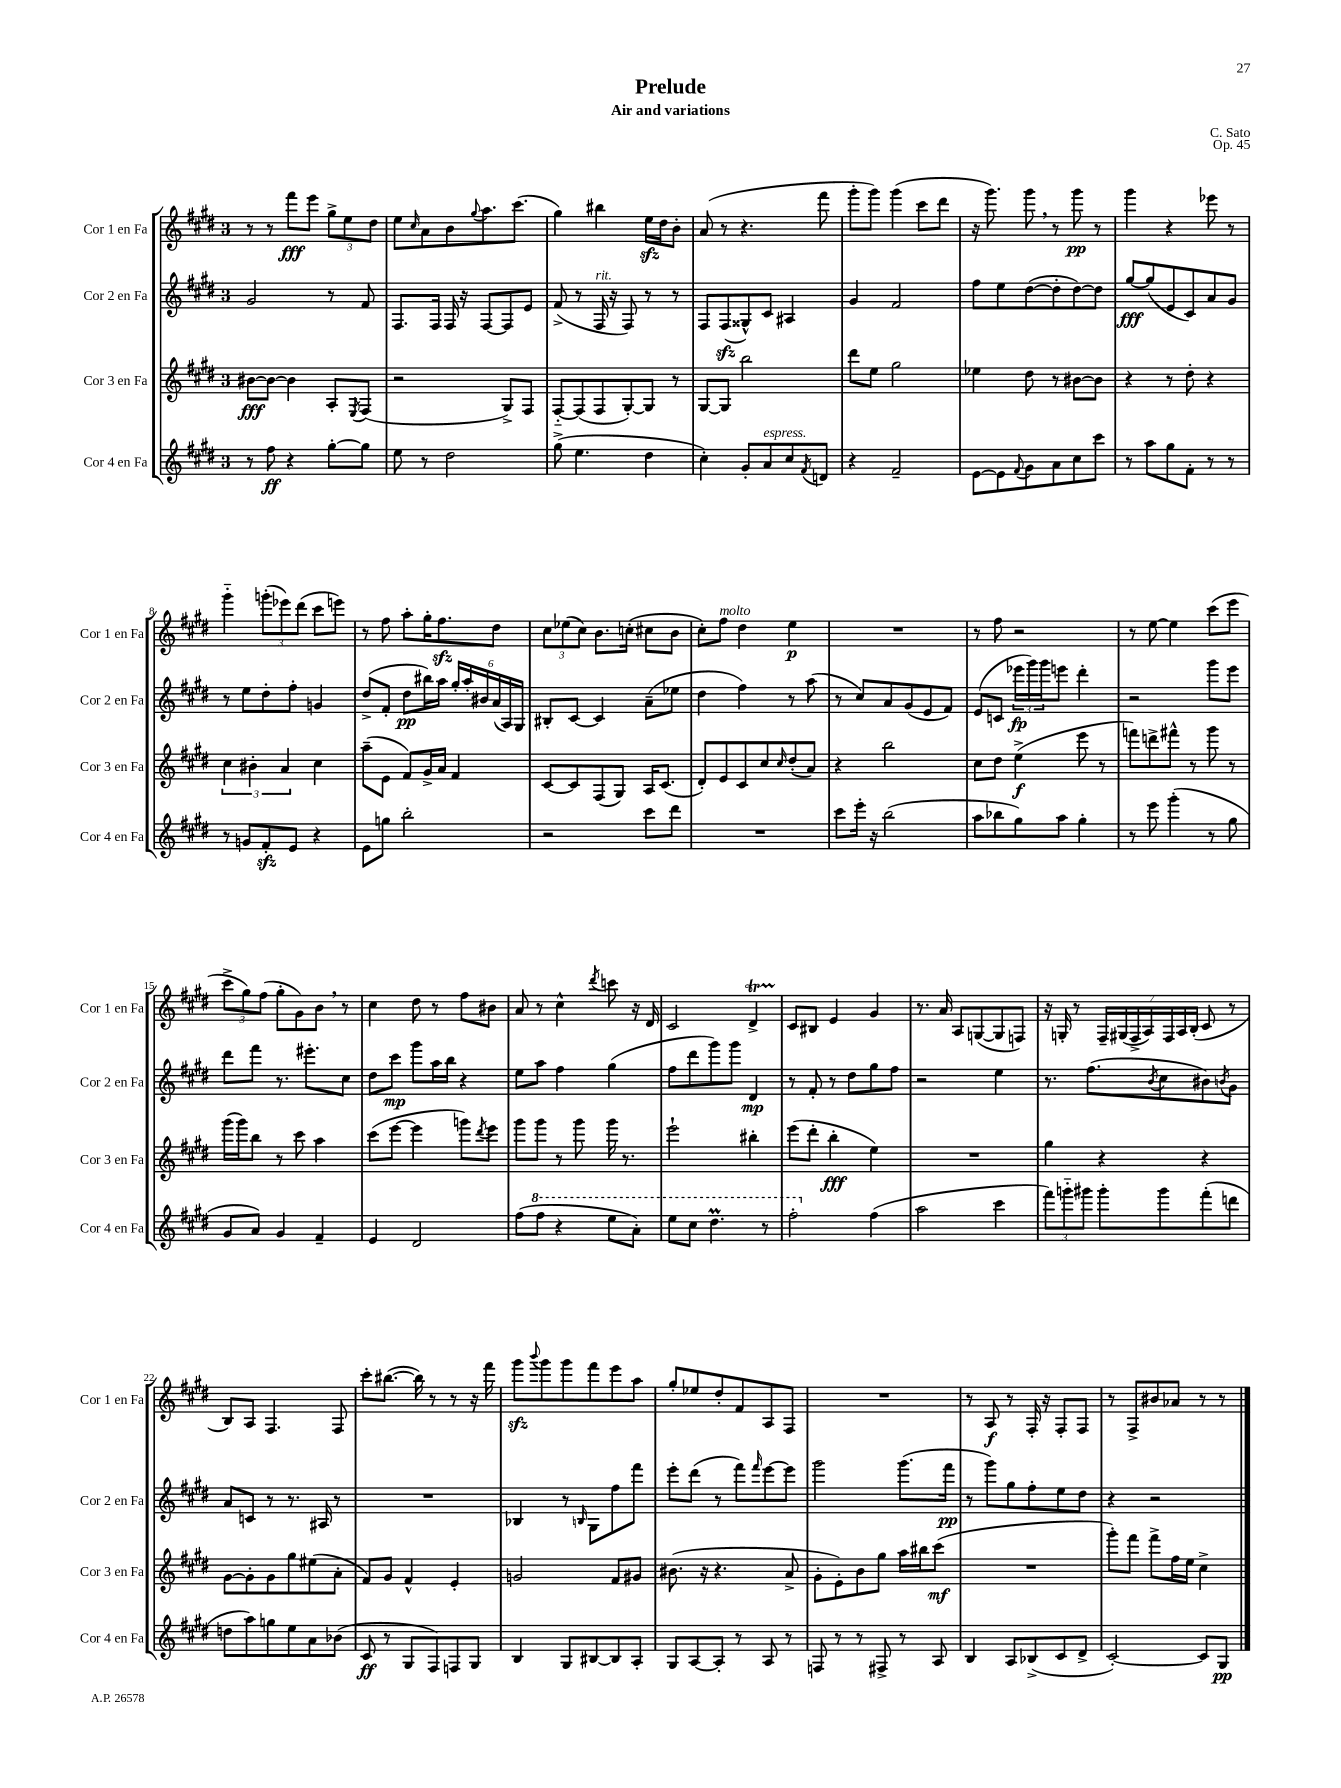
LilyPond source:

\header { title = "Prelude" composer = "C. Sato" subtitle = "Air and variations" opus = "Op. 45" }
<<
\new StaffGroup <<
\new Staff = "s0" \with { instrumentName = "Cor 1 en Fa" shortInstrumentName = "Cor 1 en Fa" } {
    \clef treble \key e \major \once \override Staff.TimeSignature.style = #'single-digit \time 3/4
    r8 r8 fis'''8\fff e'''8 \tuplet 3/2 { gis''8-> e''8 dis''8 } |
    e''8 \grace { cis''16 } a'8 b'8 \appoggiatura { gis''8 } a''8. cis'''8.( |
    gis''4) bis''4 e''16\sfz dis''16 b'8-. |
    a'8( r8 r4. fis'''8 |
    gis'''8-. gis'''8) gis'''4( cis'''8 dis'''8 |
    r16 gis'''8.) gis'''8 \breathe r8 gis'''8\pp r8 |
    gis'''4 r4 ees'''8 r8 |
    gis'''4-_ \tuplet 3/2 { g'''8-.( ees'''8) dis'''8( } cis'''8 e'''8) |
    r8 fis''8 a''8-. gis''16-. fis''8.\sfz dis''8 |
    \tuplet 3/2 { cis''8 ees''8( cis''8) } b'8. c''16-.( cis''8 b'8 |
    cis''8-.) fis''8^\markup { \italic "molto" } dis''4 e''4\p |
    R2. |
    r8 fis''8 r2 |
    r8 e''8~ e''4 cis'''8( e'''8 |
    \tuplet 3/2 { cis'''8-> gis''8) fis''8( } gis''8-. gis'8) b'8 \breathe r8 |
    cis''4 dis''8 r8 fis''8 bis'8 |
    a'8 r8 cis''4-^ \acciaccatura { dis'''8 } c'''8 r16 dis'16 |
    cis'2 dis'4->\startTrillSpan |
    cis'8\stopTrillSpan bis8 e'4 gis'4 |
    r8. a'16 a8 g8~( g8 f8) |
    r16 g16-. r8 \tuplet 7/4 { fis16-- gis16( fis16-> a16) fis16 a16 b16-.( } cis'8 r8 |
    b8) a8 fis4. fis8 |
    cis'''8-. bis''8.~( bis''16) r8 r8 r16 fis'''16 |
    gis'''8\sfz \appoggiatura { b'''8 } gis'''8 gis'''8 fis'''8 e'''8 a''8 |
    gis''8-. ees''8 dis''8-. fis'8 a8 fis8 |
    R2. |
    r8 a8\f r8 fis16-. r16 fis8-. fis8 |
    r8 fis8-> bis'8 aes'8 r8 r8 \bar "|." |
}
\new Staff = "s1" \with { instrumentName = "Cor 2 en Fa" shortInstrumentName = "Cor 2 en Fa" } {
    \clef treble \key e \major \once \override Staff.TimeSignature.style = #'single-digit \time 3/4
    gis'2 r8 fis'8 |
    fis8. fis16 fis16 r16 fis8~ fis8 e'8 |
    fis'8->( r8 fis16^\markup { \italic "rit." } r16 fis8) r8 r8 |
    fis8 fis8\sfz( gisis8-^) cis'8 ais4 |
    gis'4 fis'2 |
    fis''8 e''8 dis''8~( dis''8-. dis''8~) dis''8 |
    gis''8~\fff gis''8( e'8 cis'8) a'8 gis'8 |
    r8 e''8 dis''8-. fis''8-. g'4 |
    dis''8->( fis'8-. dis''8\pp bis''16) a''16 \tuplet 6/4 { gis''16-. a''16-. bis'16 a'16( a16) gis16 } |
    bis8-. cis'8~ cis'4 a'8--( ees''8 |
    dis''4 fis''4) r8 a''8( |
    r8 cis''8) a'8 gis'8( e'8 fis'8) |
    e'8( c'8 \tuplet 3/2 { ees'''16\fp gis'''16) gis'''16 } e'''8 dis'''4-. |
    r2 gis'''8 e'''8 |
    dis'''8 fis'''8 r8. eis'''8.-. cis''8 |
    dis''8 cis'''8\mp gis'''8 a''16 b''16 r4 |
    e''8 a''8 fis''4 gis''4( |
    fis''8 dis'''8 gis'''8) gis'''8 dis'4\mp |
    r8 fis'8-. r8 dis''8 gis''8 fis''8 |
    r2 e''4 |
    r8. fis''8.( \acciaccatura { b'8 } cis''8 bis'8) \acciaccatura { b'8 } gis'8 |
    a'8 c'8 r8 r8. ais16 r8 |
    R2. |
    bes4 r8 \grace { b16 } gis8 fis''8 fis'''8 |
    e'''8-. dis'''8( r8 fis'''8) \grace { fis'''16 } e'''8~ e'''8 |
    gis'''2 gis'''8.( fis'''16\pp |
    r8 gis'''8) gis''8 fis''8-. e''8 dis''8 |
    r4 r2 \bar "|." |
}
\new Staff = "s2" \with { instrumentName = "Cor 3 en Fa" shortInstrumentName = "Cor 3 en Fa" } {
    \clef treble \key e \major \once \override Staff.TimeSignature.style = #'single-digit \time 3/4
    bis'8~\fff bis'8~ bis'4 a8-. \acciaccatura { e8 } fis8( |
    r2 gis8->) fis8 |
    fis8~-_ fis8( fis8 gis8~-.) gis8 r8 |
    gis8~ gis8 b''2 |
    dis'''8 e''8 gis''2 |
    ees''4 dis''8 r8 bis'8~ bis'8 |
    r4 r8 dis''8-. r4 |
    \tuplet 3/2 { cis''4 bis'4-. a'4 } cis''4 |
    a''8--( e'8 fis'8) gis'16-> a'16 fis'4 |
    cis'8~ cis'8 fis8( gis8) a16 cis'8.( |
    dis'8-.) e'8 cis'8 cis''8 \grace { cis''16 } dis''8-.( a'8) |
    r4 b''2 |
    cis''8 dis''8 e''4->\f( e'''8 r8 |
    f'''8) d'''8-> fis'''8-^ r8 gis'''8 r8 |
    gis'''16( gis'''16) b''8 r8 cis'''8 a''4 |
    cis'''8( e'''8~ e'''4 g'''8) \acciaccatura { dis'''8 } e'''8 |
    gis'''8 gis'''8 r8 gis'''8 gis'''16 r8. |
    e'''2-! bis''4-. |
    e'''8( dis'''8-. b''4-.\fff e''4) |
    R2. |
    gis''4 r4 r4 |
    gis'8~ gis'8-. gis'8 gis''8 eis''8( a'8-. |
    fis'8) gis'8 fis'4-^ e'4-. |
    g'2 fis'8 gis'8 |
    bis'8.( r16 r4. a'8-> |
    gis'8-. e'8-.) b'8 gis''8 a''16 bis''16 cis'''8\mf( |
    R2. |
    gis'''8-.) fis'''8 fis'''8-> fis''16 e''16 cis''4-> \bar "|." |
}
\new Staff = "s3" \with { instrumentName = "Cor 4 en Fa" shortInstrumentName = "Cor 4 en Fa" } {
    \clef treble \key e \major \once \override Staff.TimeSignature.style = #'single-digit \time 3/4
    r8 fis''8\ff r4 gis''8~-. gis''8 |
    e''8 r8 dis''2 |
    gis''8->( e''4. dis''4 |
    cis''4-.) gis'8-. a'8^\markup { \italic "espress." } cis''8 \acciaccatura { fis'8 } d'8 |
    r4 fis'2-- |
    e'8~ e'8 \appoggiatura { fis'8 } gis'8 a'8 cis''8 cis'''8 |
    r8 a''8 gis''8 fis'8-. r8 r8 |
    r8 g'8 fis'8-.\sfz e'8 r4 |
    e'8 g''8 b''2-. |
    r2 cis'''8 dis'''8 |
    R2. |
    cis'''8 e'''16-. r16 b''2( |
    a''8 bes''8 gis''8) a''8 gis''4-. |
    r8 e'''8 gis'''4-.( r8 gis''8 |
    gis'8 a'8) gis'4 fis'4-- |
    e'4 dis'2 |
    fis''8( \ottava #1 fis'''8 r4 e'''8 a''8-.) |
    e'''8 cis'''8 dis'''4.\prall r8 |
    fis'''2-. \ottava #0 fis''4( |
    a''2 cis'''4 |
    \tuplet 3/2 { fis'''8) g'''8-_ gis'''8 } gis'''8-. gis'''8 fis'''8-.( d'''8 |
    d''8 a''8) g''8 e''8 a'8 bes'8( |
    cis'8\ff r8 gis8 fis8) f8 gis8 |
    b4 gis8 bis8~ bis8 a8-. |
    gis8 a8~ a8-. r8 a8 r8 |
    f8 r8 r8 fis8-> r8 a8 |
    b4 a8 bes8->( cis'8 dis'8-> |
    cis'2~-.) cis'8 gis8\pp \bar "|." |
}
>>
>>
